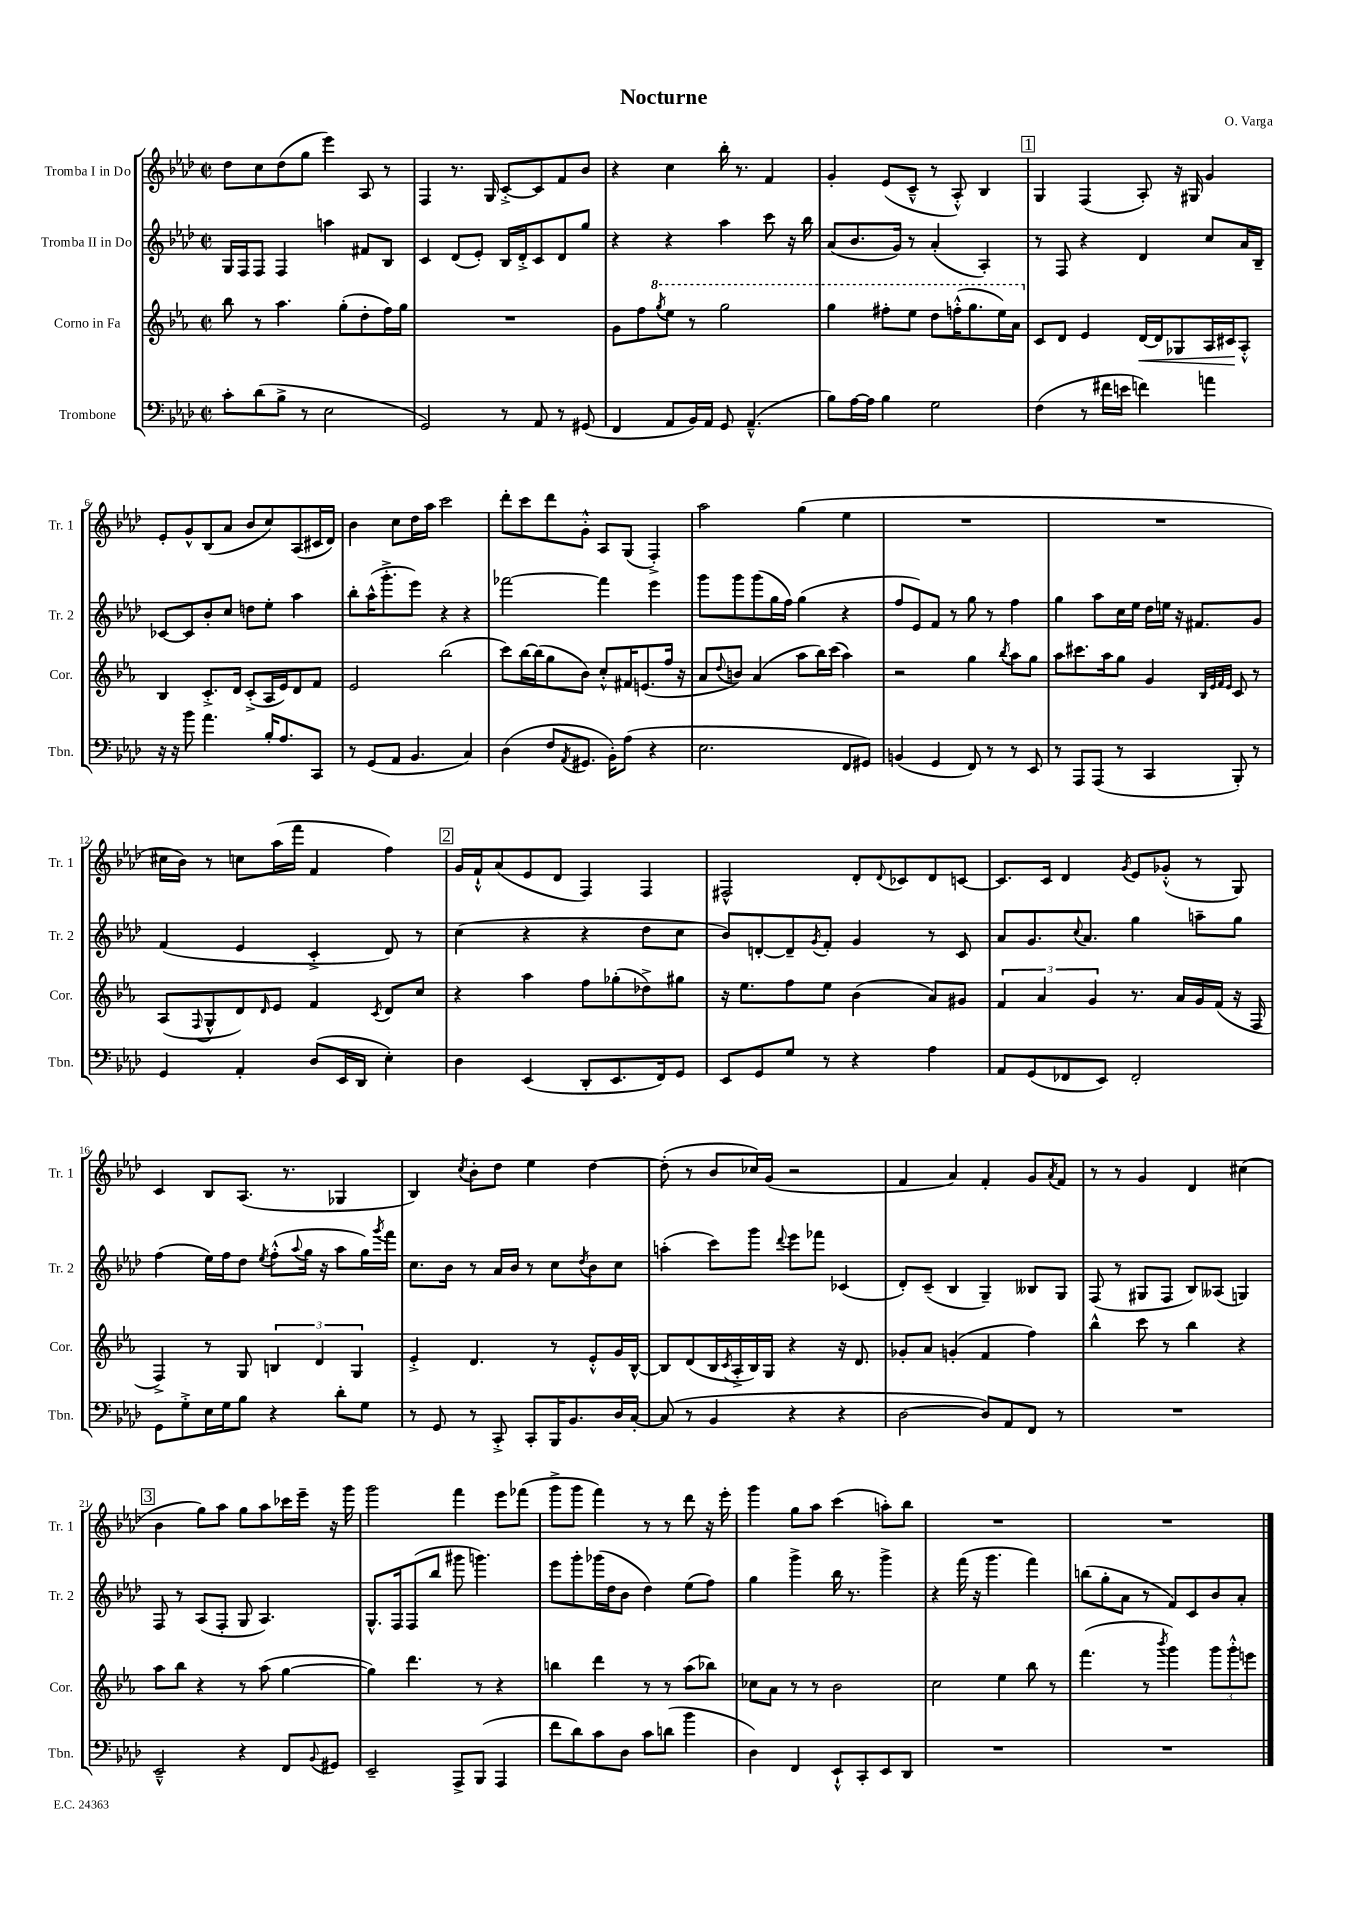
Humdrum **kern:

**kern	**kern	**kern	**kern
*staff4	*staff3	*staff2	*staff1
*clefF4	*clefG2	*clefG2	*clefG2
*k[b-e-a-d-]	*k[b-e-a-]	*k[b-e-a-d-]	*k[b-e-a-d-]
*M2/2	*M2/2	*M2/2	*M2/2
*met(c|)	*met(c|)	*met(c|)	*met(c|)
8c'	8bb-	16G	8dd-
.	.	16F	.
(8d-	8r	8F	8cc
8B-^	4.aa-	4F	(8dd-
8r	.	.	8gg
2E-	.	4aa	4eee-)
.	(8gg'	.	.
.	8dd'	8f#	8A-
.	16ff)	8B-	8r
.	16gg	.	.
=	=	=	=
2GG)	1r	4c	4F
.	.	(8d-	8.r
.	.	8e-')	.
.	.	.	16G
8r	.	16B-	[8c'^
.	.	16d-'^	.
8AA-	.	8c	8c]
8r	.	8d-	8f
(8GG#	.	8gg	8b-
=	=	=	=
4FF	8g	4r	4r
.	8ff	.	.
.	8qggg	.	.
8AA-	8eee-	4r	4cc
16BB-)	8r	.	.
16AA-	.	.	.
8GG	2ggg	4aa-	16bb-'
.	.	.	8.r
(4.AA-~^^	.	.	.
.	.	8ccc	4f
.	.	16r	.
.	.	16bb-	.
=	=	=	=
8B-)	4ggg	(8a-	4g'
[16A-	.	8.b-	.
16A-]	.	.	.
4B-	8fff#'	.	(8e-
.	.	16g)	.
.	8eee-	8r	8c~^^
2G	8ddd	(4a-'	8r
.	(16fff'^^	.	8A-'^^)
.	8.ggg	.	.
.	.	4A-')	4B-
.	16eee-)	.	.
.	16aa-	.	.
=	=	=	=
(4F	8c	8r	4G
.	8d	8F	.
8r	4e-	4r	(4F
16f#	.	.	.
16e	.	.	.
4f)	[16d	4d-	8A-')
.	16d]	.	.
.	8G-	.	16r
.	.	.	16G#
4a	16A-	8cc	4g
.	16c#	.	.
.	8A-'^^	16a-	.
.	.	16B-~	.
=	=	=	=
16r	4B-	[8c-	8e-'
16r	.	.	.
8b-	.	8c-]	8g^^
4.a-	8.c'^	8b-'	(8B-
.	.	8cc	8a-
.	16d	.	.
.	(8c'^	8dd	8b-
16B-'	16A-	8ee-'	8cc)
8.A-	16e-)	.	.
.	8d	4aa-	(8A-
8CC	8f	.	16c#
.	.	.	16d-)
=	=	=	=
8r	2e-	8bb-'	4b-
(8GG	.	(16aa-^^	.
.	.	8.ggg'^	.
8AA-	.	.	8cc
4.BB-	.	8eee-)	16dd-
.	.	.	16aa-
.	(2bb-	4r	2ccc
4C)	.	4r	.
=	=	=	=
(4D-	8ccc)	[2fff-	8ddd-'
.	[16bb-	.	8ccc
.	(16bb-]	.	.
8F	8gg	.	8ddd-
8qAA-	.	.	.
8.GG#	8b-)	.	8g'^^
.	8cc'^^	4fff-]	8A-
16BB-')	.	.	.
(8A-	16f#	.	(8G
.	(8.e	.	.
4r	.	4eee-	4F'^)
.	16ff	.	.
.	16r	.	.
=	=	=	=
2.E-	8a-	8ggg	2aa-
.	8qqdd	.	.
.	8b)	8ggg	.
.	(4a-	(8ggg	.
.	.	16gg	.
.	.	16ff)	.
.	8aa-	(4gg	(4gg
.	16bb-)	.	.
.	(16ccc	.	.
8FF	4aa-)	4r	4ee-
8GG#)	.	.	.
=	=	=	=
(4BB	2r	8ff	1r
.	.	8e-)	.
4GG	.	8f	.
.	.	8r	.
8FF)	4gg	8gg	.
8r	.	8r	.
.	8qbb-	.	.
8r	8aa-	4ff	.
8EE-	8gg	.	.
=	=	=	=
8r	8aa-	4gg	1r
8AAA-	8.ccc#	.	.
(8AAA-	.	8aa-	.
.	16aa-	.	.
8r	8gg	16cc	.
.	.	16ee-	.
4CC	4g	16dd-	.
.	.	16ee	.
.	.	16r	.
.	.	8.f#	.
.	32qqB-	.	.
.	32qqe-	.	.
.	32qqf	.	.
.	32qqe-	.	.
8BBB-')	8c	.	.
8r	8r	8g	.
=	=	=	=
4GG	(8A-	(4f	16cc#
.	.	.	16b-)
.	8qqF	.	.
.	8G^^	.	8r
4AA-'	8d)	4e-	8cc
.	16qqd	.	.
.	8e-	.	(16aa-
.	.	.	16fff
(8D-	4f	4c'^	4f
16EE-	.	.	.
16DD-	.	.	.
.	8qc	.	.
4E-')	8d	8d-)	4ff)
.	8cc	8r	.
=	=	=	=
4D-	4r	(4cc	16g
.	.	.	16f`^^
.	.	.	(8a-
(4EE-	4aa-	4r	8e-
.	.	.	8d-
8DD-'	8ff	4r	4F)
8.EE-	(8gg-'	.	.
.	8dd-^)	8dd-	4F
16FF)	.	.	.
8GG	8gg#	8cc	.
=	=	=	=
8EE-	16r	8b-)	2F#^^
.	8.ee-	.	.
8GG	.	[8d'	.
8G	8ff	8d~]	.
.	.	8qg	.
8r	8ee-	8f'	.
4r	(4b-	4g	8d-'
.	.	.	8qqd-
.	.	.	8c-
4A-	8a-)	8r	8d-
.	8g#	8c	[8c
=	=	=	=
8AA-	6f	8a-	8.c]
(8GG	.	8.g	.
.	6a-	.	.
.	.	.	16c
8FF-	.	.	4d-
.	.	8qqcc	.
.	.	8.a-	.
.	6g	.	.
8EE-)	.	.	.
.	.	.	8qg
2FF-'	8.r	4gg	8e-
.	.	.	(8g-'^^
.	16a-	.	.
.	16g	8aa~	8r
.	(16f	.	.
.	16r	8gg	8G)
.	16F	.	.
=	=	=	=
8GG	4F^)	(4ff	4c
8G'^	.	.	.
16E-	8r	16ee-)	8B-
16G	.	16ff	.
8B-	8G	8dd-	(8.A-
.	.	8qee-	.
4r	6B	(8ff'^^	.
.	.	.	8.r
.	.	8qqaa-	.
.	.	16gg	.
.	6d	.	.
.	.	16r	.
8d-'	.	8aa-	4G-
.	6G	.	.
8G	.	16gg)	.
.	.	8qggg	.
.	.	16fff	.
=	=	=	=
8r	4e-'^	8.cc	4B-)
8GG	.	.	.
.	.	16b-	.
.	.	.	8qcc
8r	4.d	8r	8b-'
8CC'^	.	16a-	8dd-
.	.	16b-	.
8CC'	.	8r	4ee-
16BBB-	8r	8cc	.
8.BB-	.	.	.
.	.	8qdd-	.
.	8e-'^^	8b-	[4dd-
16D-	16g	8cc	.
[16C'	[16B-^^	.	.
=	=	=	=
(8C]	8B-]	(4aa'	(8dd-']
8r	(8d	.	8r
4BB-	16B-	8ccc)	8b-
.	8qc	.	.
.	16A-'^	.	.
.	16B-)	8ggg	16cc-)
.	16G	.	(16g
.	.	8qqddd-	.
4r	4r	8eee-	2r
.	.	8fff-	.
4r	16r	(4c-	.
.	8.d	.	.
=	=	=	=
[2D-	8g-'	8d-')	4f
.	8a-	(8c~	.
.	(4g'	4B-	4a-)
8D-])	4f	4G~)	4f'
8AA-	.	.	.
8FF	4ff)	8B--	8g
.	.	.	8qa-
8r	.	8G	8f
=	=	=	=
1r	4bb-^^	(8F	8r
.	.	8r	8r
.	8ccc	8G#	4g
.	8r	8F	.
.	4bb-	8B-)	4d-
.	.	(8A--	.
.	4r	4G)	(4cc#
=	=	=	=
2EE-~^^	8aa-	8F	4b-
.	8bb-	8r	.
.	4r	(8A-	8gg)
.	.	8F'	8aa-
4r	8r	8G	8gg
.	(8aa-	4.A-)	8aa-
8FF	[4gg	.	16ccc-
.	.	.	16eee-~
8qqBB-	.	.	.
8GG#	.	.	16r
.	.	.	16ggg
=	=	=	=
2EE-~	4gg])	8.G^^	2ggg
.	.	16F	.
.	4.ddd	(8F	.
.	.	8bb-	.
8AAA-^	.	8ggg#	4fff
(8BBB-	8r	4.ggg)	.
4AAA-	4r	.	8eee-
.	.	.	(8fff-
=	=	=	=
8f	4bb	8eee-	8ggg^
8d-)	.	8ggg'	8ggg
8c	4ddd	(16ggg-	4fff)
.	.	16dd-	.
8D-	.	8b-	.
8c	8r	4dd-)	8r
(8d	8r	.	8r
4b-	(8aa-	(8ee-	8ddd-
.	8bb-)	8ff)	16r
.	.	.	16eee-'
=	=	=	=
4D-)	8cc-	4gg	4ggg
.	8a-	.	.
4FF	8r	4ggg^	8gg
.	8r	.	8aa-
8EE-`^^	2b-	16bb-	(4ccc
.	.	8.r	.
8CC'	.	.	.
8EE-	.	4ggg^	8aa')
8DD-	.	.	8bb-
=	=	=	=
1r	2cc	4r	1r
.	.	(16fff	.
.	.	16r	.
.	.	4.ggg	.
.	4ee-	.	.
.	8bb-	4fff)	.
.	8r	.	.
=	=	=	=
1r	(4.fff	(8bb	1r
.	.	8gg'	.
.	.	8a-	.
.	8r	8r	.
.	8qbbb-	.	.
.	4ggg)	8f)	.
.	.	8c	.
.	12ggg	8b-	.
.	12ggg'^^	.	.
.	.	8a-'	.
.	12eee	.	.
==	==	==	==
*-	*-	*-	*-
